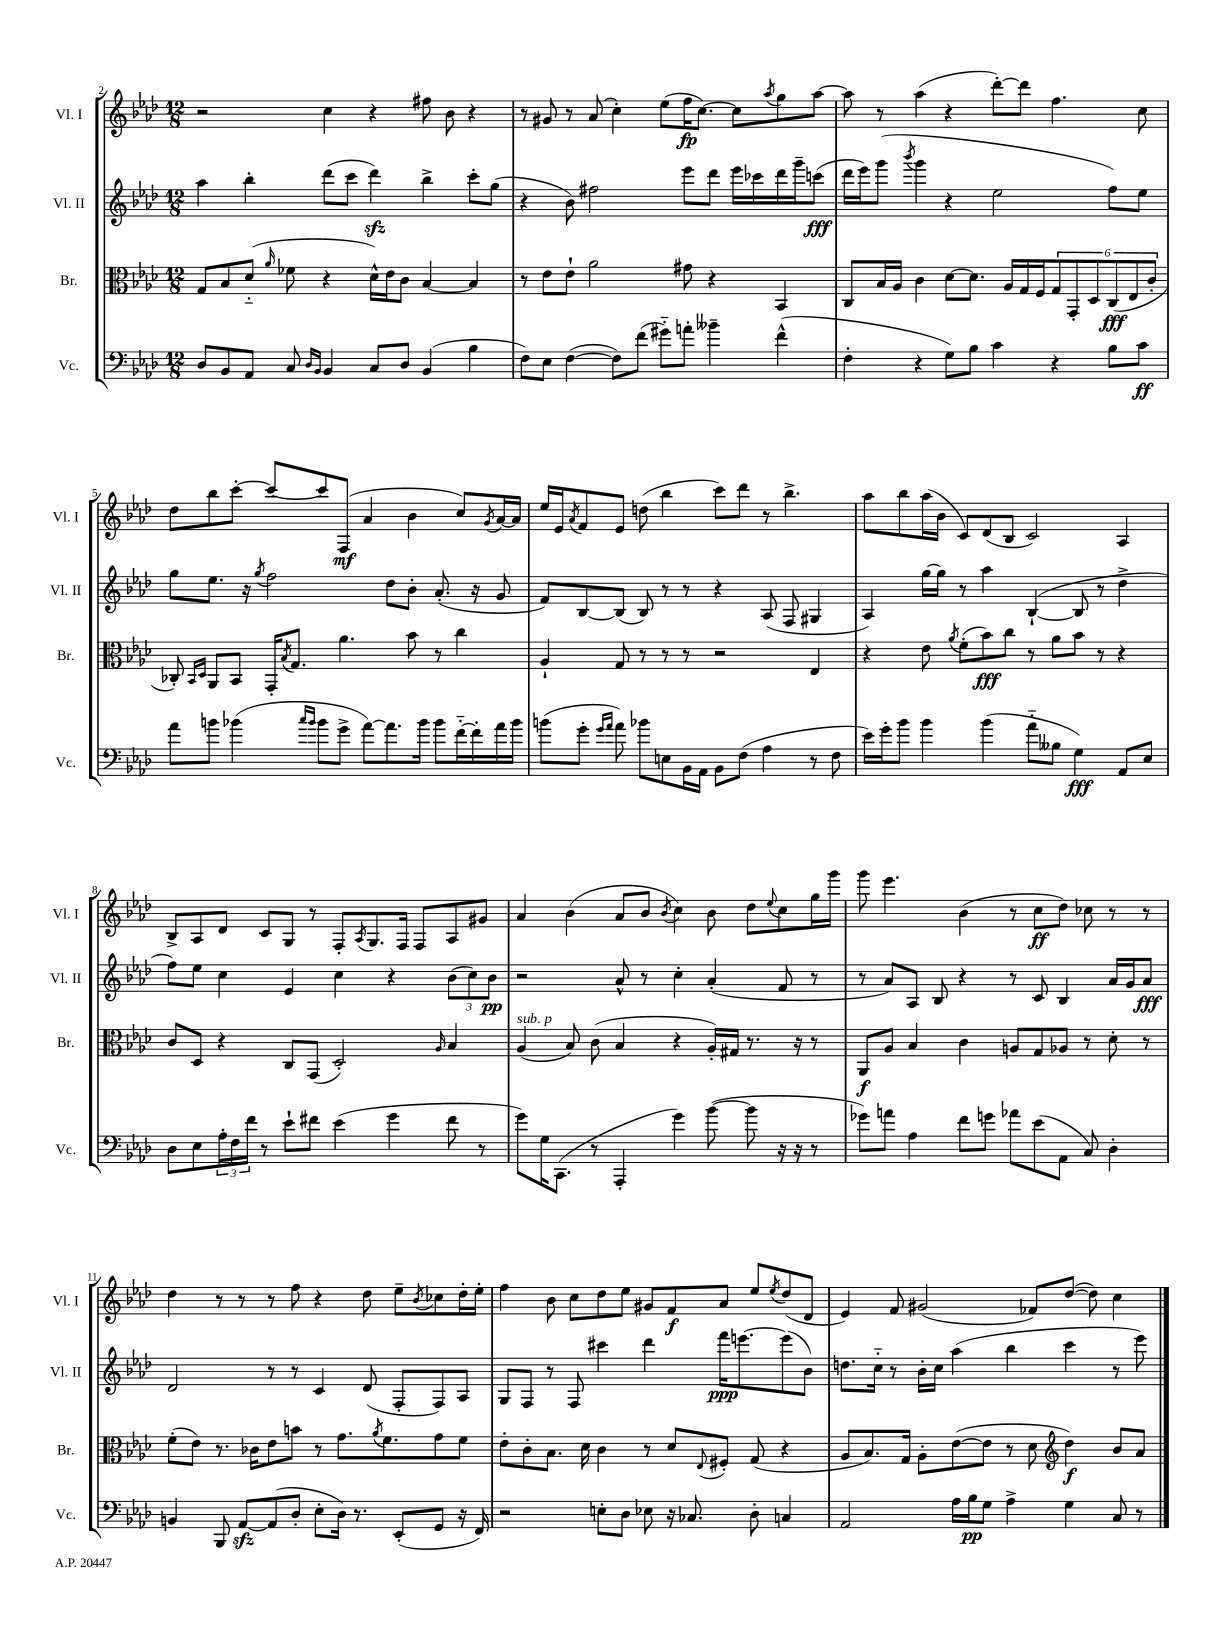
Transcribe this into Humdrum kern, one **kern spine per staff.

**kern	**kern	**kern	**kern
*staff4	*staff3	*staff2	*staff1
*clefF4	*clefC3	*clefG2	*clefG2
*k[b-e-a-d-]	*k[b-e-a-d-]	*k[b-e-a-d-]	*k[b-e-a-d-]
*M12/8	*M12/8	*M12/8	*M12/8
8D-	8G	4aa-	2r
8BB-	8B-	.	.
8AA-	(8d-'~	4bb-'	.
.	16qqa-	.	.
8C	8f-	.	.
16qqD-	.	.	.
16qqBB-	.	.	.
4BB-	4r	(8ddd-	4cc
.	.	8ccc	.
8C	16d-^^)	4ddd-)	4r
.	16e-	.	.
8D-	8c	.	.
(4BB-	[4B-	4bb-^	8ff#
.	.	.	8b-
4B-	4B-]	8ccc'	4r
.	.	(8gg	.
=	=	=	=
8F)	8r	4r	8r
8E-	8e-	.	8g#
([4F	8e-`	8b-)	8r
.	2a-	2ff#	(8a-
8F])	.	.	4cc')
(8f	.	.	.
8g#'~)	.	.	(8ee-
8a'	8g#	8eee-	16ff
.	.	.	[8.cc)
4b--~	4r	8ddd-	.
.	.	16eee-	8cc]
.	.	16ccc-	.
.	.	.	8qaa-
(4f^^	4BB-	16ddd-	8gg
.	.	16ggg~	.
.	.	(8ccc	[8aa-
=	=	=	=
4F'	8C	16ddd-	8aa-]
.	.	16eee-)	.
.	16B-	(8ggg	8r
.	16A-	.	.
.	.	8qbbb-	.
4r	4c	4ggg	(4aa-
8G)	[8d-	4r	4r
8B-	8.d-]	.	.
4c	.	2ee-	[8ddd-')
.	16A-	.	.
.	16G	.	8ddd-]
.	16F	.	.
4r	12G	.	4.ff
.	12GG'	.	.
.	12D-	.	.
8B-	(12C	8ff)	.
.	12E-	.	.
8c	.	8ee-	8cc
.	12c'	.	.
=	=	=	=
8a-	8C-')	8gg	8dd-
.	16qqBB-	.	.
.	16qqD-	.	.
8b	8AA-	8.ee-	8bb-
(4b-	8BB-	.	[8ccc'
.	.	16r	.
.	.	8qgg	.
.	16GG'	2ff	8ccc_
.	8qB-	.	.
.	8.G	.	.
16qqcc	.	.	.
16qqb-	.	.	.
8b-	.	.	8ccc]
8g^	4.a-	.	(8F
[8a-)	.	.	4a-
8.a-]	.	8dd-	.
.	8b-	8b-'	4b-
16b-	.	.	.
8b-	8r	(8.a-'	.
[16f'~	4cc	.	8cc)
16f']	.	16r	.
.	.	.	8qg
16a-	.	8g	[16a-
16b-	.	.	16a-]
=	=	=	=
(8b	4A-`	8f)	16ee-
.	.	.	16e-
.	.	.	8qa-
8g'	.	[8B-	8f
16qqg	.	.	.
16qqa-	.	.	.
8a-)	8G	(8B-]	8e-
8b-	8r	8B-)	(8dd
8E	8r	8r	4bb-
16BB-	8r	8r	.
16AA-	.	.	.
8BB-	2r	4r	8ccc)
(8F	.	.	8ddd-
4A-	.	(8A-	8r
.	.	8F	4.bb-^
8r	4E-	4G#	.
8F	.	.	.
=	=	=	=
16e-)	4r	4A-)	8aa-
16g'	.	.	.
8b-	.	.	8bb-
4b-	8e-	[16gg	(16aa-
.	.	16gg]	16b-
.	8qa-	.	.
.	(8f'	8r	8c)
(4b-	8b-)	4aa-	(8d-
.	8cc	.	8B-
8a-'~	8r	([4B-`	2c)
8B--	8a-	.	.
4G)	8b-	8B-]	.
.	8r	8r	.
8AA-	4r	4dd-^	4A-
8E-	.	.	.
=	=	=	=
8D-	8c	8ff)	8B-^
8E-	8D-	8ee-	8A-
24A-'	4r	4cc	8d-
24F	.	.	.
24f	.	.	.
8r	.	.	8c
8e-`	8C	4e-	8G
8f#	(8GG	.	8r
(4e-	2D-')	4cc	8F'
.	.	.	8qA-
.	.	.	8.G
4g	.	4r	.
.	.	.	16F
.	.	.	8F
.	16qqA-	.	.
8f#	4B-	(12b-	8A-
.	.	12cc)	.
8r	.	.	8g#
.	.	12b-	.
=	=	=	=
8g)	(4A-	2r	4a-
16G	.	.	.
(8.CC	.	.	.
.	8B-)	.	(4b-
8r	(8c	.	.
4AAA-'	4B-	8a-^^	8a-
.	.	8r	8b-
.	.	.	8qb-
4g)	4r	4cc'	4cc)
([8b-	16A-')	(4a-'	8b-
.	16G#	.	.
8b-]	8.r	.	8dd-
.	.	.	8qqee-
16r	.	8f	8cc
16r	16r	.	.
8r	8r	8r	16gg
.	.	.	16ggg
=	=	=	=
8g-)	8AA-	8r	8ggg
8a	8A-	8a-)	4.eee-
4A-	4B-	8A-	.
.	.	8B-	.
8f	4c	4r	(4b-
8g	.	.	.
8a-	8A	8r	8r
(8e-	8G	8c	8cc
8AA-	8A-	4B-	8dd-)
8C)	8r	.	8cc-
4D-'	8d-'	16a-	8r
.	.	16g	.
.	8r	8a-	8r
=	=	=	=
4BB	(8f'	2d-	4dd-
.	8e-)	.	.
8BBB-	8.r	.	8r
[8AA-	.	.	8r
.	16c-	.	.
(8AA-]	8e-	8r	8r
8D-'	8b	8r	8ff
8E-'	8r	4c	4r
16D-)	8.g	.	.
8.r	.	.	.
.	.	(8d-	8dd-
.	8qa-	.	.
.	8.f	.	.
(8EE-'	.	8F'	8ee-~
.	.	.	8qb-
8GG	8g	8F)	8cc-
16r	8f	8A-	16dd-'
16FF)	.	.	16ee-'
=	=	=	=
2r	8e-'	8G	4ff
.	8c'	8F	.
.	8.B-	8r	8b-
.	.	8F	8cc
.	16d-	.	.
8E'	4c	4ccc#	8dd-
8D-	.	.	8ee-
8E-	8r	4ddd-	8g#
16r	8d-	.	8f
8.C-	.	.	.
.	8qqE-	.	.
.	8F#'	16fff	8a-
.	.	[8.eee	.
8D-'	(8G	.	8ee-
.	.	.	8qee-
4C	4r	(8eee]	(8dd-
.	.	8b-)	8d-
=	=	=	=
2AA-	8A-	8.dd	4e-)
.	8.B-)	.	.
.	.	16cc'~	.
.	.	8r	8f
.	16G	.	.
.	8A-'	16b-'	(2g#
.	.	16cc	.
16A-	([8e-	(4aa-	.
16B-	.	.	.
8G	8e-]	.	.
4A-^	8r	4bb-	.
.	8d-	.	8f-)
*	*clefG2	*	*
4G	4dd-)	4ccc	([8dd-
.	.	.	8dd-])
8C	8b-	8r	4cc
8r	8a-	8eee-)	.
==	==	==	==
*-	*-	*-	*-
